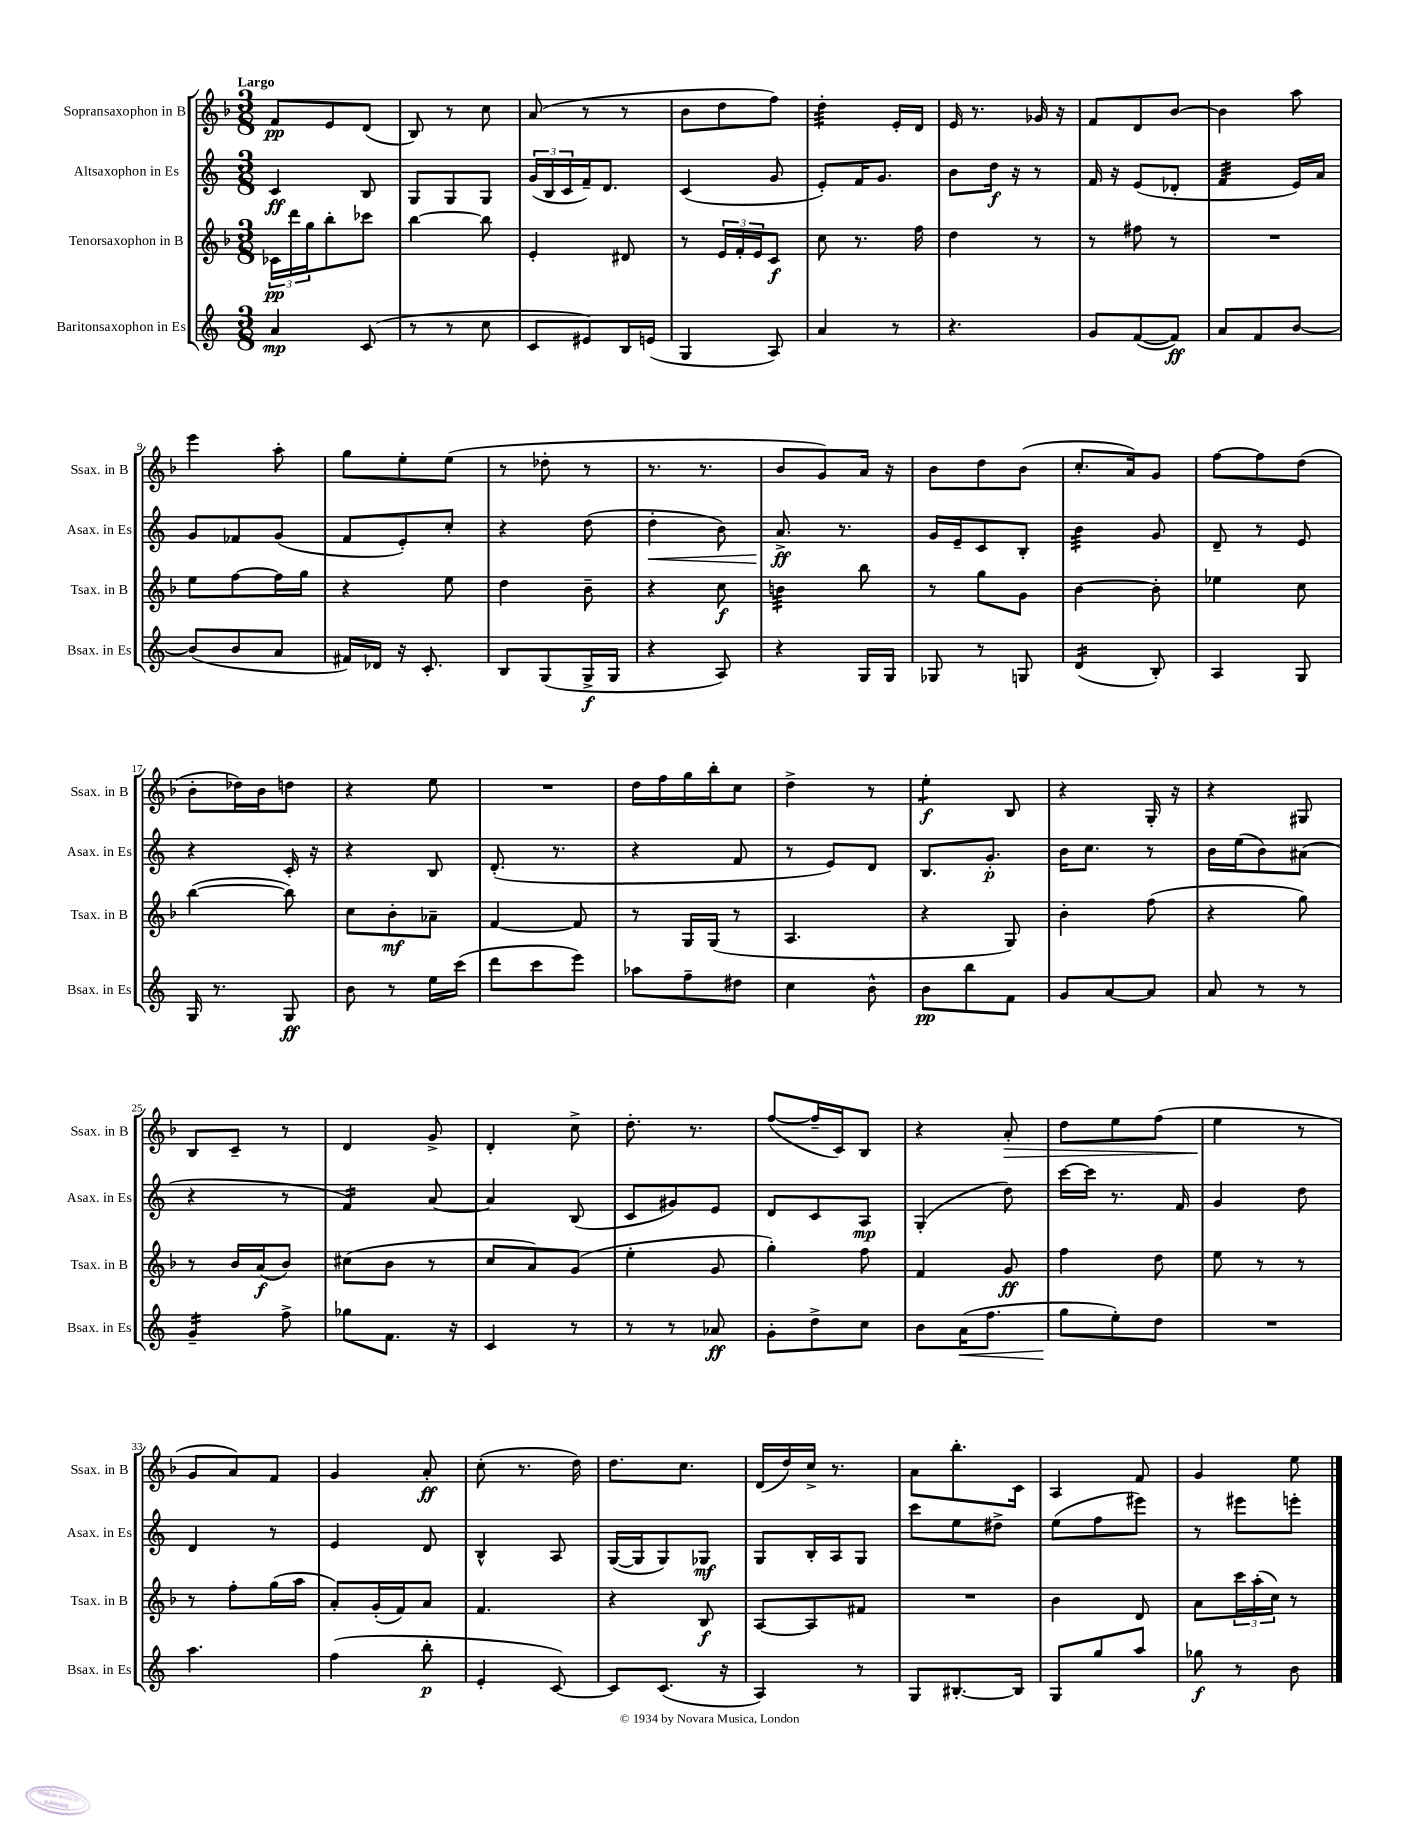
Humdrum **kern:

**kern	**kern	**kern	**kern
*staff4	*staff3	*staff2	*staff1
*clefG2	*clefG2	*clefG2	*clefG2
*k[]	*k[b-]	*k[]	*k[b-]
*M3/8	*M3/8	*M3/8	*M3/8
4a	24c-	4c	8f
.	24ddd	.	.
.	24gg	.	.
.	8bb-'	.	8e
(8c	8ccc-	8B	(8d
=	=	=	=
8r	[4bb-	8G	8B-)
8r	.	8G	8r
8cc	8bb-]	8G	8cc
=	=	=	=
8c	4e'	(24g	(8a
.	.	24B	.
.	.	24c	.
8e#)	.	16f~)	8r
.	.	8.d	.
16B	8d#	.	8r
(16e	.	.	.
=	=	=	=
4G	8r	(4c	8b-
.	24e	.	8dd
.	24f'	.	.
.	24e	.	.
8A)	8c	8g	8ff)
=	=	=	=
4a	8cc	8e')	4dd'
.	8.r	16f	.
.	.	8.g	.
8r	.	.	16e'
.	16ff	.	16d
=	=	=	=
4.r	4dd	8b	16e
.	.	.	8.r
.	.	16dd	.
.	.	16r	.
.	8r	8r	16g-
.	.	.	16r
=	=	=	=
8g	8r	16f	8f
.	.	16r	.
([8f	8ff#	(8e	8d
8f])	8r	8d-'	[8b-
=	=	=	=
8a	4.r	4f	4b-]
8f	.	.	.
[8b	.	16e)	8aa
.	.	16a	.
=	=	=	=
(8b]	8ee	8g	4eee
8b	[8ff	8f-	.
8a	16ff]	(8g	8aa'
.	16gg	.	.
=	=	=	=
16f#)	4r	8f	8gg
16d-	.	.	.
16r	.	8e')	8ee'
8.c'	.	.	.
.	8ee	8cc'	(8ee
=	=	=	=
8B	4dd	4r	8r
(8G	.	.	8dd-'
16G^	8b-~	(8dd	8r
16G	.	.	.
=	=	=	=
4r	4r	4dd'	8.r
.	.	.	8.r
8A)	8cc	8b)	.
=	=	=	=
4r	4b	8.a^	8b-
.	.	.	8g)
.	.	8.r	.
16G	8bb-	.	16a
16G	.	.	16r
=	=	=	=
8G-	8r	16g	8b-
.	.	16e~	.
8r	8gg	8c	8dd
8G	8g	8B'	(8b-
=	=	=	=
(4d	[4b-	4b	8.cc'
.	.	.	16a)
8B')	8b-']	8g	8g
=	=	=	=
4A	4ee-	8d~	[8ff
.	.	8r	8ff]
8G	8cc	8e	(8dd
=	=	=	=
16G	([4bb-	4r	8b-'
8.r	.	.	.
.	.	.	16dd-)
.	.	.	16b-
8G	8bb-])	16c'	8dd
.	.	16r	.
=	=	=	=
8b	8cc	4r	4r
8r	8b-'	.	.
16ee	8a-~	8B	8ee
(16ccc	.	.	.
=	=	=	=
8ddd	[4f	(8.d'	4.r
8ccc	.	.	.
.	.	8.r	.
8eee)	8f]	.	.
=	=	=	=
8aa-	8r	4r	16dd
.	.	.	16ff
8ff~	16G	.	16gg
.	(16G	.	16bb-'
8dd#	8r	8f	8cc
=	=	=	=
4cc	4.A	8r	4dd^
.	.	8e)	.
8b^^	.	8d	8r
=	=	=	=
8b	4r	8.B	4ee'
8bb	.	.	.
.	.	8.g'	.
8f	8G)	.	8B-
=	=	=	=
8g	4b-'	16b	4r
.	.	8.cc	.
[8a	.	.	.
8a]	(8ff	8r	16G'
.	.	.	16r
=	=	=	=
8a	4r	16b	4r
.	.	(16ee	.
8r	.	8b)	.
8r	8gg)	(8a#	8G#
=	=	=	=
4g~	8r	4r	8B-
.	16b-	.	8c~
.	(16a	.	.
8ff^	8b-)	8r	8r
=	=	=	=
8gg-	(8cc#	4f)	4d
8.f	8b-	.	.
.	8r	[8a	8g^
16r	.	.	.
=	=	=	=
4c	8cc	4a]	4d'
.	8a)	.	.
8r	(8g	(8B	8cc^
=	=	=	=
8r	4ee'	8c	8.dd'
8r	.	8g#)	.
.	.	.	8.r
8a-	8g	8e	.
=	=	=	=
8g'	4gg')	8d	([8ff
8dd^	.	8c	16ff~]
.	.	.	16c)
8cc	8ff	8A	8B-
=	=	=	=
8b	4f	(4G'	4r
(16a	.	.	.
8.ff	.	.	.
.	8g	8dd)	8a'
=	=	=	=
8gg	4ff	[16ccc	8dd
.	.	16ccc]	.
8ee')	.	8.r	8ee
8dd	8dd	.	(8ff
.	.	16f	.
=	=	=	=
4.r	8ee	4g	4ee
.	8r	.	.
.	8r	8dd	8r
=	=	=	=
4.aa	8r	4d	8g
.	8ff'	.	8a)
.	(16gg	8r	8f
.	16aa	.	.
=	=	=	=
(4ff	8a')	4e	4g
.	(16g'	.	.
.	16f)	.	.
8bb'	8a	8d	8a'
=	=	=	=
4e'	4.f	4B^^	(8cc'
.	.	.	8.r
[8c)	.	8A	.
.	.	.	16dd)
=	=	=	=
8c]	4r	([16G	8.dd
.	.	16G]	.
(8.c	.	8G)	.
.	.	.	8.cc
.	8B-	8G-	.
16r	.	.	.
=	=	=	=
4A)	[8A	8G	(16d
.	.	.	16dd)
.	8A]	16B'	16cc^
.	.	16A	8.r
8r	8f#	8G	.
=	=	=	=
8G	4.r	8ccc	8a
[8.B#'	.	8ee	8.bb-'
.	.	8dd#^	.
16B#]	.	.	16c
=	=	=	=
8G	4b-	(8ee	4A
8gg	.	8ff	.
8aa	8d	8eee#)	8f
=	=	=	=
8gg-	8a	8r	4g
8r	24ccc	8eee#	.
.	(24aa'	.	.
.	24cc)	.	.
8b	8r	8eee'	8ee
==	==	==	==
*-	*-	*-	*-
